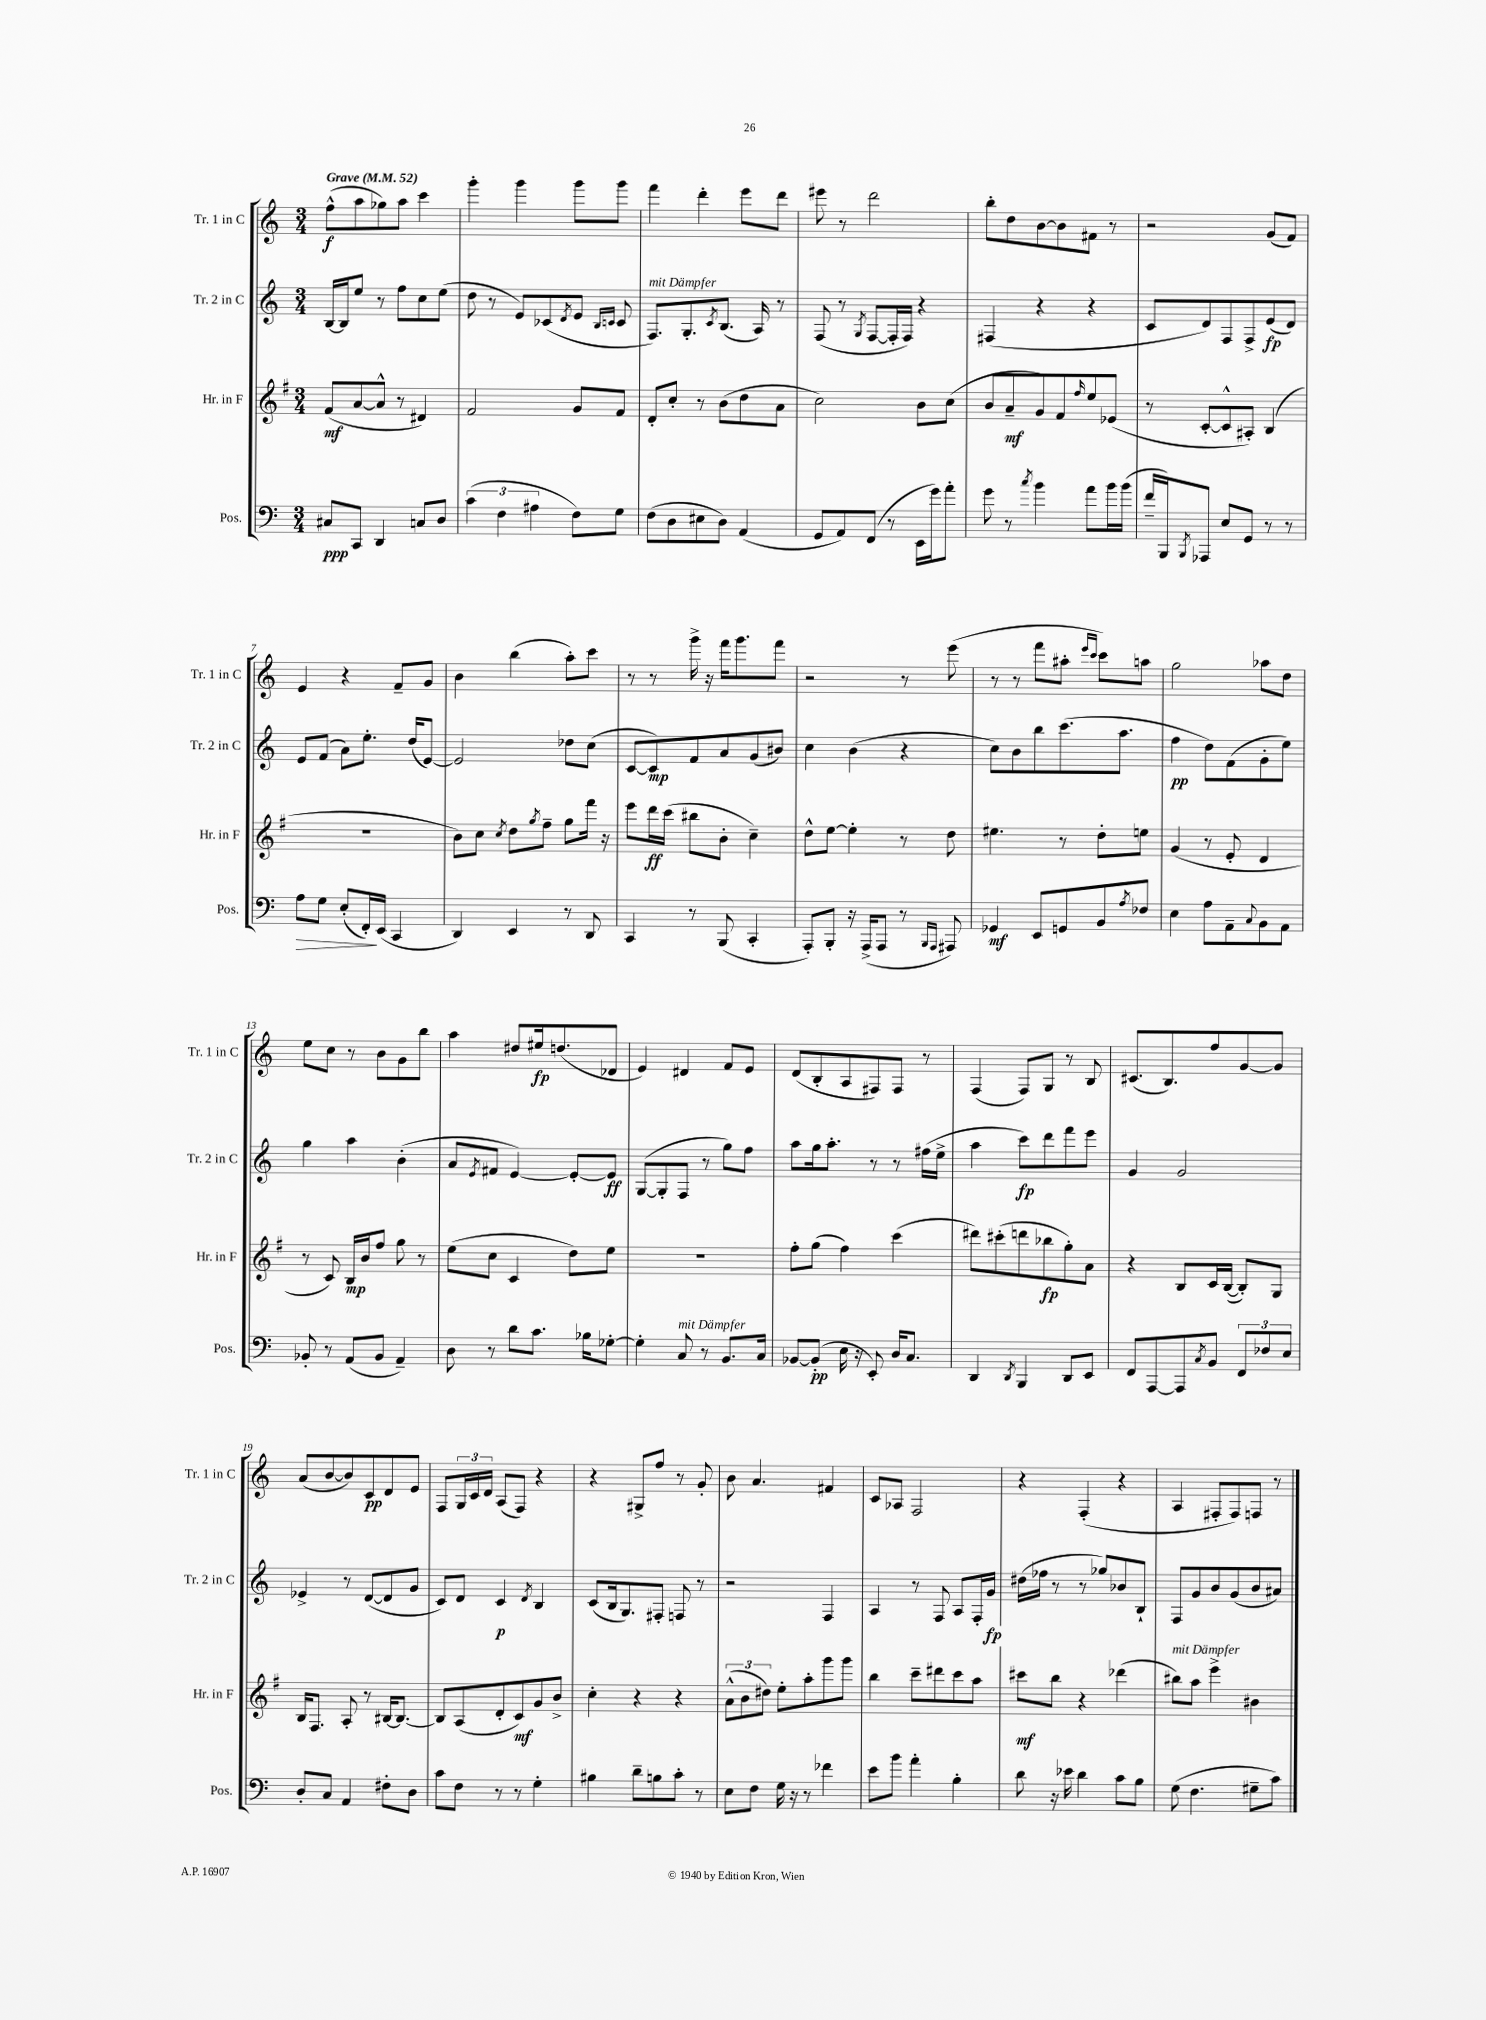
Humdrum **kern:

**kern	**kern	**kern	**kern
*staff4	*staff3	*staff2	*staff1
*clefF4	*clefG2	*clefG2	*clefG2
*k[]	*k[f#]	*k[]	*k[]
*M3/4	*M3/4	*M3/4	*M3/4
*MM52	*MM52	*MM52	*MM52
8C#/L	(8f#/L	[16B/LL	(8ff^^\L
.	.	16B/]J	.
8CC/J	[8a/	8ee/J	8aa\
4DD/	8a^^/]J	8r	8gg-\)
.	8r	8ff\L	8aa\J
8C/L	4d#/)	8cc\	4ccc\
8D/J	.	(8ee\J	.
=	=	=	=
(6c\	2f#/	8dd\	4ggg'\
.	.	8r	.
6F\	.	.	.
.	.	8e/L)	4ggg\
6A#\	.	.	.
.	.	(8c-/	.
.	.	8qd/	.
8F\L)	8g/L	8e/J	8ggg\L
.	.	16qqB/LL	.
.	.	16qqc/JJ	.
8G\J	8f#/J	8c/	8ggg\J
=	=	=	=
(8F\L	8d'/L	8.F/L)	4fff\
8D\	8cc'/J	.	.
.	.	8.G'/	.
8E#\	8r	.	4ddd'\
.	.	8qc/	.
8D\J)	(8b\L	(8.B/J	.
(4AA/	8dd\	.	8eee\L
.	.	16A/)	.
.	8a\J	8r	8ddd\J
=	=	=	=
8GG/L	2cc\)	(8F/	8eee#\
8AA/)	.	8r	8r
.	.	8qG/	.
(8FF/J	.	[8F/L	2ddd\
8r	.	16F'/]L	.
.	.	16F/JJ)	.
16EE\LL	8b\L	4r	.
16g\J)	.	.	.
8a'\J	(8cc\J	.	.
=	=	=	=
8g\	8b/L	(4F#/	8bb'\L
8r	8a~/	.	8dd\
8qcc/	.	.	.
4b\	8g/)	4r	[8b\
.	8f#/	.	8b\]
.	16qqff#/	.	.
8a\L	8ee/	4r	8f#\J
16b\L	(8e-/J	.	8r
(16b\JJ	.	.	.
=	=	=	=
16f~/LL	8r	8c/L	2r
16BBB/J)	.	.	.
8qBBB/	.	.	.
8AAA-/J	[8c'/L	8d/)	.
8E/L	8c^^/]	8F/	.
8GG/J	8A#'/J)	8F^/	.
8r	(4B/	(8e/	(8g/L
8r	.	8d/J)	8f/J)
=	=	=	=
8A\L	2.r	8e/L	4e/
8G\J	.	(8f/J	.
(8E'/L	.	8a\L)	4r
16FF'/L)	.	8.ee'\J	.
(16EE/JJ	.	.	.
4CC/	.	.	8f~/L
.	.	(16dd/LK	.
.	.	[8e/J)	8g/J
=	=	=	=
4DD/)	8b\L)	2e/]	4b\
.	8cc\J	.	.
.	8qcc/	.	.
4EE/	8dd\L	.	(4bb\
.	8qgg/	.	.
.	8ff#~\J	.	.
8r	8gg\L	8dd-\L	8aa'\L)
8DD/	16fff#\Jk	(8cc\J	8ccc\J
.	16r	.	.
=	=	=	=
4CC/	8eee\L	[8c/L	8r
.	16ddd\L	8c/])	8r
.	(16ccc\JJ	.	.
8r	8bb#\L	8f/	16ggg^\
.	.	.	16r
(8BBB/	8b'\J	8a/	16fff\LK
.	.	.	8.ggg\
4CC'/	4cc~\)	(8g/	.
.	.	8b#/J)	8fff\J
=	=	=	=
8AAA'/L)	8dd^^\L	4cc\	2r
8BBB'/J	[8ee\J	.	.
16r	4ee'\]	(4b\	.
(16AAA^/LK	.	.	.
8AAA/J	.	.	.
8r	8r	4r	8r
16qqBBB/LL	.	.	.
16qqAAA/JJ	.	.	.
8AAA#/)	8dd\	.	(8eee\
=	=	=	=
4GG-/	4.ee#\	8cc\L)	8r
.	.	8b\	8r
8EE/L	.	8bb\	8fff\L
8GG/	8r	(8.ccc\	8aa#'\J
.	.	.	16qqeee/LL
.	.	.	16qqccc/JJ
8BB/	8dd'\L	.	8ccc\L)
.	.	8.aa\J	.
8qA/	.	.	.
8F-/J	8ee\J	.	8aa\J
=	=	=	=
4E\	(4g/	4ff\	2gg\
8A\L	8r	8dd\L)	.
8AA~\	8e'/	(8f\	.
8qqC/	.	.	.
8BB\	4d/	8g'\	8aa-\L
8AA\J	.	8ee\J)	8dd\J
=	=	=	=
8BB-'/	8r	4gg\	8ee\L
8r	8c/)	.	8cc\J
(8AA/L	16B/LL	4aa\	8r
.	16b/J	.	.
8BB-/J	8ff#/J	.	8b\L
4AA~/)	8gg\	(4b'\	8g\
.	8r	.	8bb\J
=	=	=	=
8D\	(8ee\L	8a/L	4aa\
.	.	8qe/	.
8r	8cc\J	8f#/J	.
8d\L	4c/	[4e/)	8dd#/L
8.c\J	.	.	16ee#/k
.	.	.	(8.dd/
.	8dd\L)	8e'/_L	.
16B-\LK	.	.	.
[8G-'\J	8ee\J	8e/]J	8d-/J
=	=	=	=
4G-'\]	2.r	([8G/L	4e/)
.	.	8G'/]	.
8C/	.	8F/J	4d#/
8r	.	8r	.
8.BB/L	.	8gg\L)	8f/L
.	.	8ff\J	8e/J
16C/Jk	.	.	.
=	=	=	=
[8BB-/L	8ff#'\L	8aa\L	(8d/L
(8BB-'/]J	(8gg\J	16gg\k	8B'/
.	.	8.aa'\J	.
16E\	4ff#\)	.	8A/
16r	.	.	.
8EE'/)	.	8r	8F#/)
16D/LK	(4ccc\	8r	8F#/J
8.C/J	.	.	.
.	.	(16ff#\LL	8r
.	.	16ee^\JJ	.
=	=	=	=
4DD/	8ddd#\L)	4aa\	(4F/
.	(8ccc#'\	.	.
8qDD/	.	.	.
4BBB/	8ddd\	8ccc\L)	8F/L)
.	8bb-\	8ddd\	8G/J
8DD/L	8gg'\)	8fff\	8r
8EE/J	8a\J	8eee\J	8B/
=	=	=	=
8FF/L	4r	4g/	(8.c#/L
[8AAA/	.	.	.
.	.	.	8.B/)
8AAA/]	8B/L	2g/	.
8qC/	.	.	.
8BB/J	16c/L	.	8ff/
.	([16B/JJ	.	.
12FF/L	8B'/]L)	.	[8g/
12F-/	.	.	.
.	8G/J	.	8g/]J
12E/J	.	.	.
=	=	=	=
8D'/L	16B/LK	4e-^/	(8a/L
.	8.F#/J	.	.
8C/J	.	.	[8b/
4AA/	8A'/	8r	8b/])
.	8r	([8d/L	8c/
8F#'\L	[16B#/LK	8d/]	8d/
.	8.B#/_J	.	.
8D\J	.	8g/J	8e/J
=	=	=	=
8c\L	8B#/]L	8c/L)	8F/L
8F\J	(8A/	8d/J	24G/L
.	.	.	24c/
.	.	.	24d/JJ
8r	8d'/	4c/	(8A/L
8r	8c/)	.	8F/J)
.	.	8qd/	.
4G'\	8g/	4B/	4r
.	8b^/J	.	.
=	=	=	=
4B#\	4cc'\	(8c/L	4r
.	.	16B/k	.
.	.	8.G/)	.
8d~\L	4r	.	8G#^/L
8B\	.	8F#'/J	8ff/J
8c'\J	4r	8F/	8r
8r	.	8r	8g'/
=	=	=	=
8E\L	(12a^^\L	2r	8b\
.	12b\	.	.
8F\J	.	.	4.a/
.	12dd#\J)	.	.
16G\	8ee'\L	.	.
16r	.	.	.
8r	8aa'\	.	.
4f-\	8ggg\	4F/	4f#/
.	8ggg\J	.	.
=	=	=	=
8e\L	4bb\	4A/	8c/L
8b\J	.	.	8A-/J
4a'\	8ccc~\L	8r	2F/
.	8ddd#\	8F/	.
4B'\	8ccc\	8A/L	.
.	8aa\J	16F'/L	.
.	.	16g/JJ	.
=	=	=	=
8d\	8ccc#\L	(16dd#\LL	4r
.	.	16ff-\JJ	.
16r	8bb\J	8r	.
16e-\	.	.	.
4d\	4r	8r	(4F'/
.	.	8gg-/L)	.
8c\L	(4ddd-\	8b-/	4r
8B\J	.	8B`/J	.
=	=	=	=
(8G\	8bb#\L)	8F/L	4A/
4.F\	8aa\J	8g/	.
.	4eee^\	8b/	8F#'/L
.	.	(8g/	8F#/)
8G#~\L	4b#\	8b/	8F/J
8c\J)	.	8a#/J)	8r
==	==	==	==
*-	*-	*-	*-
